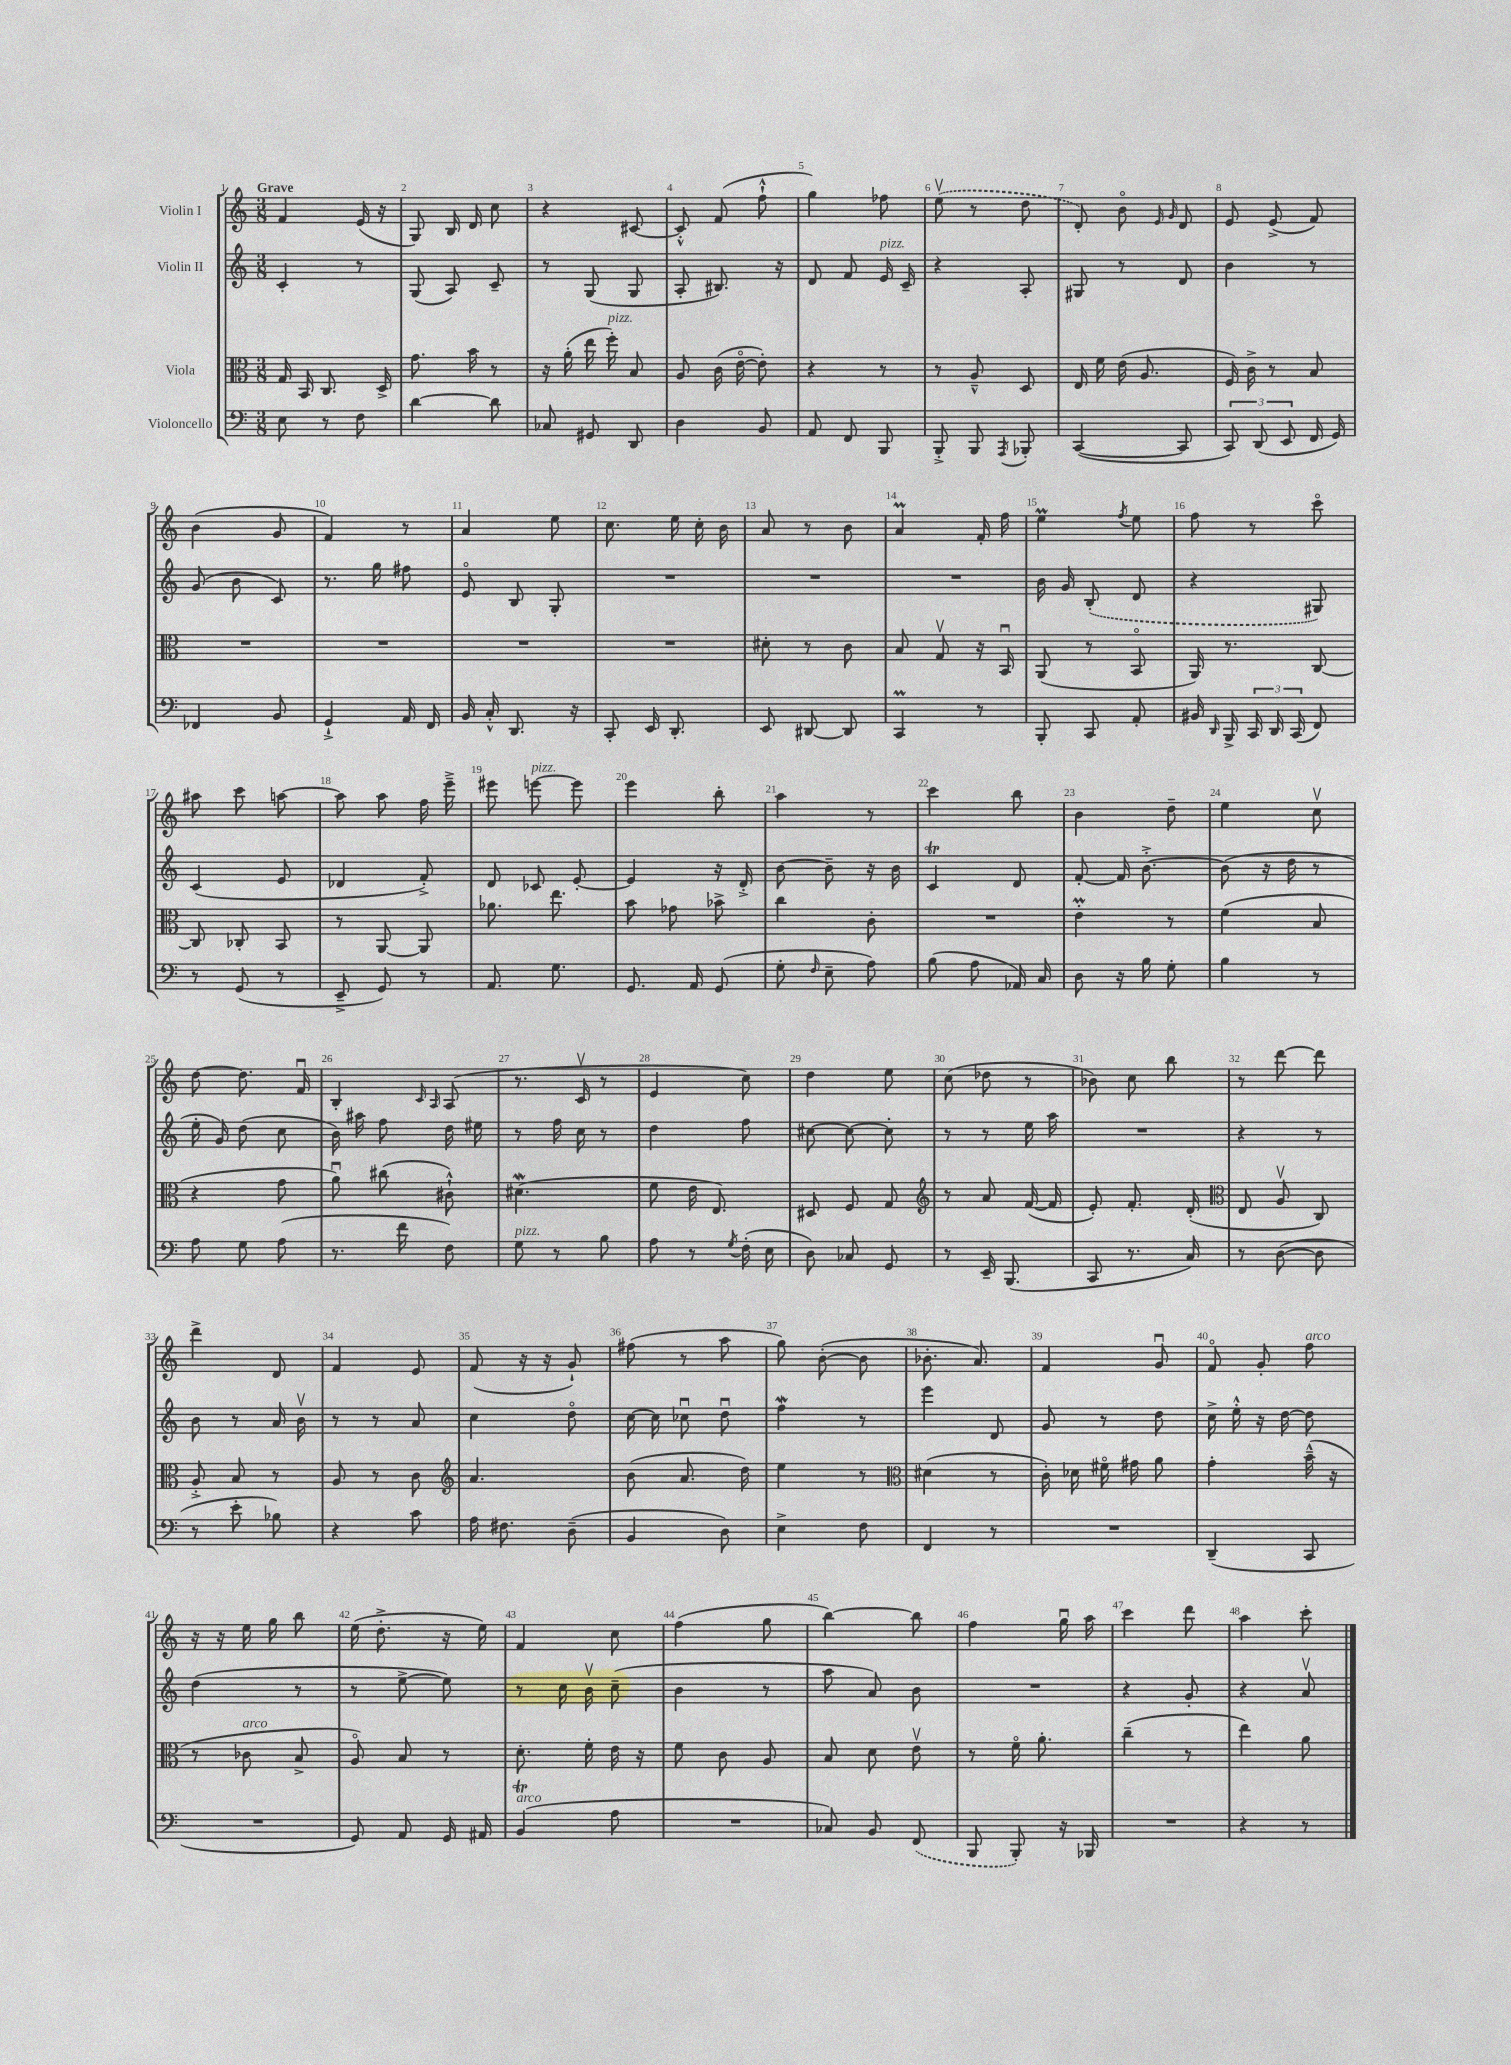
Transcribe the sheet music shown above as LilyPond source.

<<
\new StaffGroup <<
\new Staff = "s0" \with { instrumentName = "Violin I" } {
    \clef treble \key c \major \numericTimeSignature \time 3/8 \tempo "Grave"
    \autoBeamOff f'4 e'16( r16 |
    g8) b16 d'16 c''8 |
    r4 cis'8~ |
    cis'8-.-^ f'8( f''8-!-^ |
    g''4) fes''8 |
    \once \slurDashed e''8\upbow( r8 d''8 |
    d'8-.) b'8\flageolet \grace { e'16 g'16 } d'8 |
    e'8 e'8->( f'8) |
    b'4( g'8 |
    f'4) r8 |
    a'4 e''8 |
    c''8. e''16 c''16-. b'16 |
    a'8 r8 b'8 |
    a'4\prall f'16-. f''16 |
    e''4\prall \acciaccatura { f''8 } e''8 |
    f''8 r8 c'''8\flageolet |
    ais''8 c'''8 a''8~ |
    a''8 a''8 f''16 e'''16---> |
    eis'''8 e'''8~^\markup { \italic "pizz." } e'''8 |
    e'''4 b''8-. |
    a''4 r8 |
    c'''4 b''8 |
    b'4 d''8-- |
    e''4 c''8\upbow |
    d''8~ d''8. f'16\downbow |
    b4-. \grace { c'16 a16 } a8( |
    r8. c'16\upbow r8 |
    e'4 c''8) |
    d''4 e''8 |
    c''8( des''8 r8 |
    bes'8) c''8 b''8 |
    r8 d'''8~ d'''8 |
    d'''4-> d'8 |
    f'4 e'8 |
    f'8( r16 r16 g'8-!) |
    fis''8( r8 a''8 |
    g''8) b'8~-.( b'8 |
    bes'8.-. a'8.) |
    f'4 g'8\downbow |
    f'8\flageolet g'8-. f''8^\markup { \italic "arco" } |
    r16 r16 e''16 g''16 b''8 |
    e''16( d''8.-.-> r16 e''16) |
    f'4 c''8 |
    f''4( g''8 |
    b''4~) b''8 |
    f''4 g''16\downbow a''16 |
    c'''4 d'''8 |
    a''4 c'''8-. \bar "|." |
}
\new Staff = "s1" \with { instrumentName = "Violin II" } {
    \clef treble \key c \major \numericTimeSignature \time 3/8
    \autoBeamOff c'4-. r8 |
    g8( a8) c'8-- |
    r8 g8( g8 |
    a8-. bis8.) r16 |
    d'8 f'8 e'16^\markup { \italic "pizz." } c'16-- |
    r4 a8-. |
    gis8 r8 d'8 |
    b'4 r8 |
    g'8( b'8 c'8) |
    r8. g''16 fis''8 |
    e'8\flageolet b8 g8-. |
    R4. |
    R4. |
    R4. |
    b'16 g'16 \once \slurDashed b8-.( d'8 |
    r4 gis8) |
    c'4( e'8 |
    des'4 f'8-.->) |
    d'8 ces'8 e'8~-. |
    e'4 r16 d'16-.-> |
    b'8~ b'8-- r16 b'16 |
    c'4\trill d'8 |
    f'8~-. f'16 b'8.~-.-> |
    b'8( r16 d''16 r8 |
    e''16-. g'16) d''8( c''8 |
    b'16) ais''16 f''8 d''16 eis''16 |
    r8 f''16 c''16 r8 |
    d''4 f''8 |
    cis''8~ cis''8~ cis''8-. |
    r8 r8 e''16 a''16 |
    R4. |
    r4 r8 |
    b'8 r8 a'16 b'16\upbow |
    r8 r8 a'8 |
    c''4 d''8\flageolet |
    c''16~ c''16 ces''8\downbow d''8\downbow |
    f''4\mordent r8 |
    e'''4 d'8 |
    g'8 r8 d''8 |
    c''16-> e''16-.-^ r16 d''16~ d''8 |
    d''4( r8 |
    r8 e''8~-> e''8) |
    r8 c''16 b'16\upbow c''8--( |
    b'4 r8 |
    a''8 a'8) b'8 |
    R4. |
    r4 g'8-. |
    r4 a'8\upbow \bar "|." |
}
\new Staff = "s2" \with { instrumentName = "Viola" } {
    \clef alto \key c \major \numericTimeSignature \time 3/8
    \autoBeamOff g16 b,16 c8. d16-> |
    g'8. b'16 r8 |
    r16 a'16-.( e''16 f''16-.^\markup { \italic "pizz." }) b8 |
    a8 c'16( e'16~\flageolet e'8-.) |
    r4 r8 |
    r8 a8---^ d8 |
    e16 f'16 e'16( a8. |
    f16) c'16-> r8 b8 |
    R4. |
    R4. |
    R4. |
    R4. |
    dis'8-. r8 c'8 |
    b8 g8\upbow r16 b,16\downbow |
    a,8( r8 b,8\flageolet |
    a,16) r8. c8~ |
    c8 ces8-. b,8 |
    r8 a,8~ a,8 |
    aes'8. e''8. |
    b'8 ges'8 bes'8-> |
    c''4 c'8-. |
    R4. |
    e'4-.\prall r8 |
    f'4( b8 |
    r4 g'8 |
    a'8\downbow) cis''8( cis'8-!-^) |
    dis'4.\mordent( |
    f'8 e'16 e8.) |
    dis8 f8 g8 |
    \clef treble r8 a'8 f'16~( f'16 |
    e'8-.) f'8.-. d'16-.( |
    \clef alto e8 a8\upbow c8) |
    a8-.-> b8 r8 |
    a8 r8 c'8 |
    \clef treble a'4. |
    b'8( a'8. d''16) |
    e''4 r8 |
    \clef alto dis'4( r8 |
    c'16-.) des'16 fis'16\flageolet gis'16 a'8 |
    g'4-. b'16---^( r16 |
    r8 ces'8^\markup { \italic "arco" } b8-> |
    a8\flageolet) b8 r8 |
    d'8.-. f'16-. e'16 r16 |
    f'8 c'8 a8 |
    b8 d'8 e'8\upbow |
    r8 f'16\flageolet a'8.-. |
    c''4--( r8 |
    e''4) a'8 \bar "|." |
}
\new Staff = "s3" \with { instrumentName = "Violoncello" } {
    \clef bass \key c \major \numericTimeSignature \time 3/8
    \autoBeamOff e8 r8 f8 |
    d'4~ d'8 |
    ces8 gis,8 d,8 |
    d4 b,8 |
    a,8 f,8 b,,8 |
    b,,8-.-> b,,8 \acciaccatura { a,,8 } bes,,8-. |
    c,4~( c,8 |
    \tuplet 3/2 { c,8) d,8( e,8 } f,16 g,16) |
    fes,4 b,8 |
    g,4-!-> a,16 f,16 |
    b,16 c16-.-^ d,8. r16 |
    c,8-. e,16 d,8.-. |
    e,8 dis,8~ dis,8 |
    c,4\prall r8 |
    b,,8-. c,8 a,8-. |
    bis,16 \grace { d,16 } b,,16-> \tuplet 3/2 { c,16 d,16 c,16( } f,8) |
    r8 g,8( r8 |
    e,8---> g,8) r8 |
    a,8. g8. |
    g,8. a,16 g,8( |
    g8-. \grace { f16 } e8-- a8) |
    b8( a8 aes,16) c16 |
    d8 r16 b16 g8-. |
    b4 r8 |
    a8 g8 a8( |
    r8. f'16 f8) |
    g8^\markup { \italic "pizz." } r8 b8 |
    a8 r8 \acciaccatura { g8 } f16-.( e16 |
    d8) ces8 g,8 |
    r8 e,16-- b,,8.( |
    c,8 r8. c16) |
    r8 d8~( d8 |
    r8 e'8-. bes8) |
    r4 c'8 |
    a16 fis8. d8--( |
    b,4 d8) |
    e4-> f8 |
    f,4 r8 |
    R4. |
    d,4--( c,8 |
    R4. |
    g,8) a,8 g,16 ais,16 |
    b,4\trill^\markup { \italic "arco" }( a8 |
    R4. |
    ces8) b,8 \once \slurDashed f,8( |
    b,,8 b,,8-.) r16 bes,,16 |
    R4. |
    r4 r8 \bar "|." |
}
>>
>>
\layout { \context { \Score \override BarNumber.break-visibility = ##(#f #t #t) barNumberVisibility = #all-bar-numbers-visible } }
